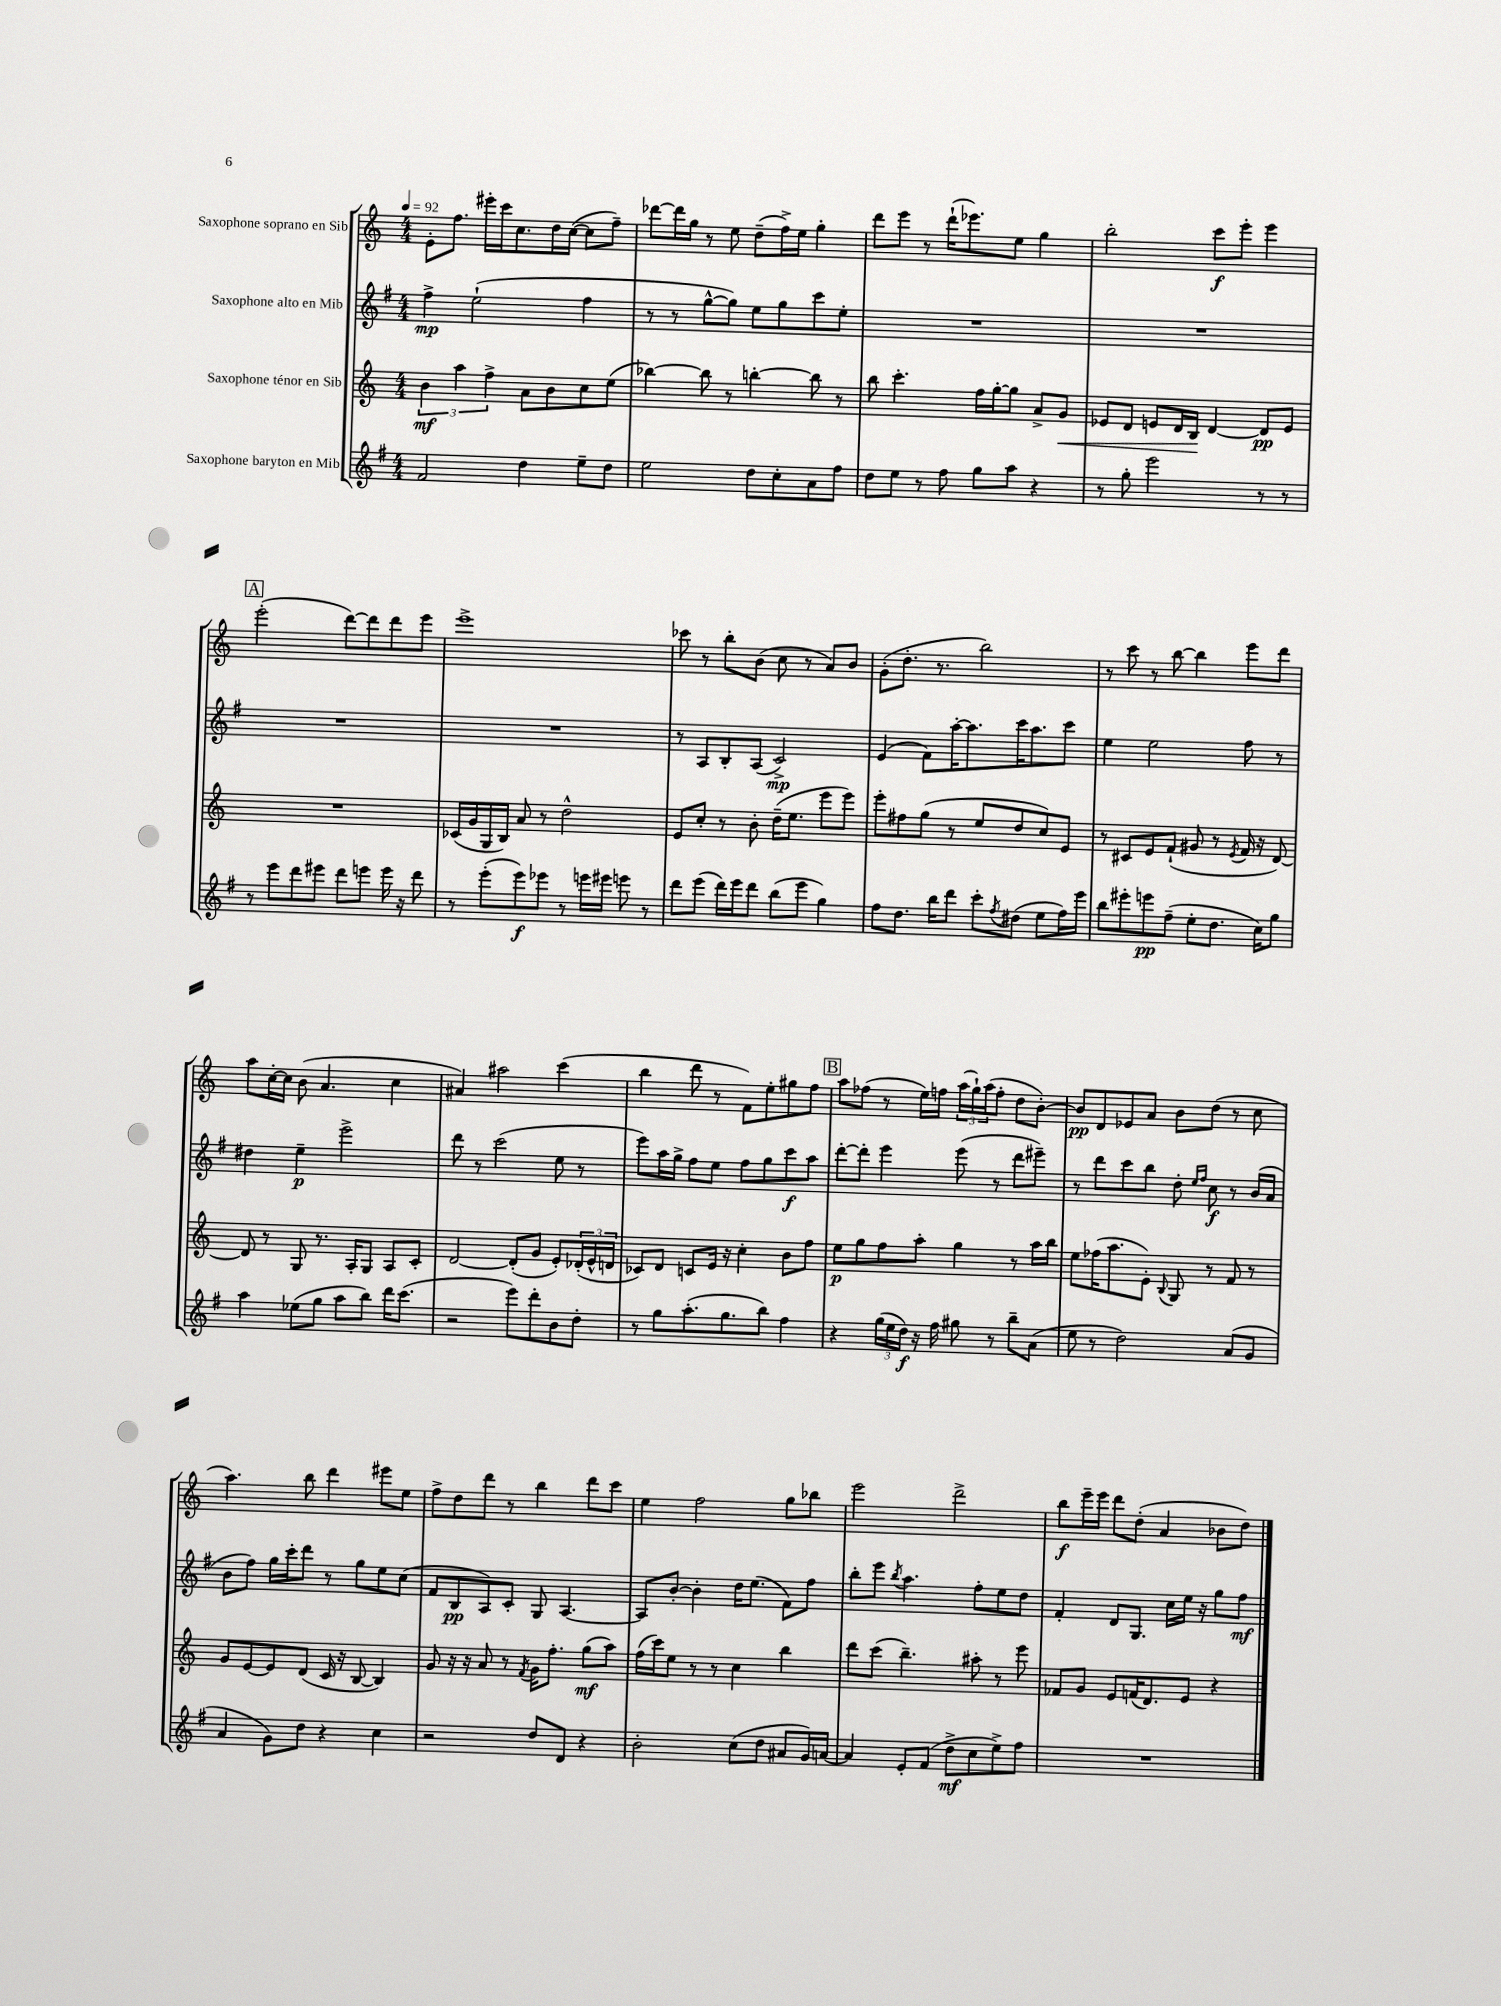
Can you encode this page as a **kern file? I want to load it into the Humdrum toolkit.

**kern	**kern	**kern	**kern
*staff4	*staff3	*staff2	*staff1
*clefG2	*clefG2	*clefG2	*clefG2
*k[f#]	*k[]	*k[f#]	*k[]
*M4/4	*M4/4	*M4/4	*M4/4
*MM92	*MM92	*MM92	*MM92
2f#	6b	4ff#^	8e'
.	.	.	8.ff
.	6aa	.	.
.	.	(2ee`	.
.	.	.	16eee#'
.	6ff^	.	.
.	.	.	16ccc
.	.	.	8.cc
4dd	8a	.	.
.	8b	.	16dd
.	.	.	([16cc
8ee~	8cc	4ff#	8cc]
8dd	(8ee	.	8ff~)
=	=	=	=
2ee	[4bb-)	8r	[8ddd-
.	.	8r	16ddd-]
.	.	.	16gg
.	8bb-]	[8gg^^	8r
.	8r	8gg])	8ee
8dd	[4bb'	8ee	(8dd~
8cc'	.	8gg	16ff^)
.	.	.	16ee
8a	8bb]	8ccc	4gg'
8ff#	8r	8ee'	.
=	=	=	=
8dd	8bb	1r	8ddd
8ee	4.ccc'	.	8eee
8r	.	.	8r
8ff#	.	.	(16ddd`
.	.	.	8.eee-)
8gg	16ff	.	.
.	[16gg'	.	.
8aa	8gg]	.	8ee
4r	8a^	.	4gg
.	8g	.	.
=	=	=	=
8r	8e-	1r	2bb'
8gg'	8d	.	.
2eee	8e	.	.
.	16d	.	.
.	16B	.	.
.	[4d	.	8ccc
.	.	.	8eee'
8r	8d]	.	4eee
8r	8e	.	.
=	=	=	=
8r	1r	1r	(2eee'
8eee	.	.	.
8ddd	.	.	.
8eee#	.	.	.
8ddd	.	.	[8ddd)
8eee	.	.	8ddd]
16eee	.	.	8ddd
16r	.	.	.
8ddd	.	.	8eee
=	=	=	=
8r	(16c-	1r	1eee^
.	16g	.	.
(8eee'	16G	.	.
.	16B)	.	.
8eee)	8a	.	.
8eee-	8r	.	.
8r	2dd^^	.	.
16eee	.	.	.
16eee#	.	.	.
8eee	.	.	.
8r	.	.	.
=	=	=	=
8ddd	8e	8r	8ccc-
(8eee	8cc'	8A	8r
16ddd)	8r	8B'	8bb'
16eee	.	.	.
8ddd	8b'	(8A	(8b
(8bb	(16dd~	2c^)	8cc
.	8.ee	.	.
8eee	.	.	8r
4gg)	8eee	.	8a)
.	8eee)	.	8b
=	=	=	=
8ff#	8eee'	(4e	(8g'
8.dd	8ff#	.	8.dd'
.	(8gg	8f#)	.
16bb	.	.	8.r
8ddd	8r	[16aa'	.
.	.	8.aa]	.
8ccc'	8ee	.	2bb)
8qff#	.	.	.
(8dd#	8dd	16ccc	.
.	.	8.aa	.
8ee	8cc)	.	.
16ff#)	8e	8ccc	.
16eee	.	.	.
=	=	=	=
8bb	8r	4ee	8r
8eee#'	8c#	.	8ccc
8eee	8e	2ee	8r
(8ff#~	(8f`	.	[8bb
8ee'	8g#	.	4bb]
8.dd	8r	.	.
.	8qe	.	.
.	16f	8ff#	8eee
16cc)	16r	.	.
8gg	[8d)	8r	8ddd
=	=	=	=
4aa	8d]	4dd#	8aa
.	8r	.	[16cc'
.	.	.	16cc]
(8ee-	8G	4ee~	(8b
8gg	8.r	.	4.a
8aa	.	2eee^	.
.	16A'	.	.
8bb)	8G	.	.
16ddd	8A	.	4cc
(8.ccc	.	.	.
.	8c'	.	.
=	=	=	=
2r	[2d	8ddd	4a#)
.	.	8r	.
.	.	(2ccc	2aa#
8eee)	(8d']	.	.
8ddd'	8g	.	.
8b	8e')	8ee	(4ccc
8dd'	(24d-'	8r	.
.	24e^^	.	.
.	24d	.	.
=	=	=	=
8r	8c-)	8eee)	4bb
8gg	8d	16aa	.
.	.	16gg^	.
(8.aa'	8c	8ff#	8ddd
.	16e	8ee	8r
8.gg	16r	.	.
.	4cc'	8ff#	8f)
8bb)	.	8gg	8ee'
4ff#	8b	8ccc	8gg#
.	8ff	8aa	8ff
=	=	=	=
4r	8ee	[8ddd'	8aa
.	8gg	8ddd']	(8ff-
(24gg	8ff	4eee	8r
24ee	.	.	.
24dd)	.	.	.
16r	8aa'	.	16ee)
16ff#	.	.	16ff
8gg#	4gg	(8eee	(24aa
.	.	.	24gg`)
.	.	.	(24aa
8r	.	8r	8ff'
8bb~	8r	8ddd	8dd
(8a	16aa	8eee#~)	[8b')
.	16bb	.	.
=	=	=	=
8ee	8ee	8r	8b]
8r	(16ff-	8ddd	8d
.	8.aa	.	.
2dd)	.	8ccc	8e-
.	8e')	8bb	8a
.	8qqB	.	.
.	8G	8dd'	8b
.	.	16qqee	.
.	.	16qqff#	.
.	8r	8cc	(8dd
(8a	8f	8r	8r
8g	8r	(16b	8cc
.	.	16a	.
=	=	=	=
4a	8g	8b	4.aa)
.	[8e	8ff#)	.
8g)	8e]	16gg	.
.	.	16ccc'	.
8dd	(8d	8ddd	8bb
4r	16c	8r	4ddd
.	16r	.	.
.	[8B	8gg	.
4cc	4B])	8ee	8eee#
.	.	(8cc	8ee
=	=	=	=
2r	8g	8f#	8ff^
.	16r	8B	8dd
.	16r	.	.
.	8a	8A)	8ddd
.	8r	8c'	8r
.	8qf	.	.
8dd	16g	8G	4bb
.	8.ff'	.	.
8d	.	[4.A	.
4r	(8gg	.	8ddd
.	8aa)	.	8ccc
=	=	=	=
2b'	(16ff	8A]	4ee
.	16ccc)	.	.
.	8ee	[8b'	.
.	8r	4b']	2ff
.	8r	.	.
(8cc	4cc	16dd	.
.	.	(8.ee	.
8dd	.	.	.
8a#	4bb	8f#)	8gg
16g)	.	8ff#	8bb-
[16a	.	.	.
=	=	=	=
4a]	8ddd	8bb'	2eee
.	(8ccc	8eee	.
.	.	8qbb	.
8e'	4.bb~)	4.aa	.
(8f#	.	.	.
8dd^	.	.	2ddd^
8cc	8aa#'	8ff#'	.
8ee^)	8r	8ee	.
8ff#	8eee	8dd	.
=	=	=	=
1r	8f-	4f#'	8bb
.	8g	.	16eee~
.	.	.	16eee
.	8e	8d	8ddd
.	(16f	8.G	(8dd'
.	8.d)	.	.
.	.	.	4a
.	.	16cc	.
.	8e	16ee	.
.	.	16r	.
.	4r	8gg	8b-
.	.	8ff#	8dd)
==	==	==	==
*-	*-	*-	*-
